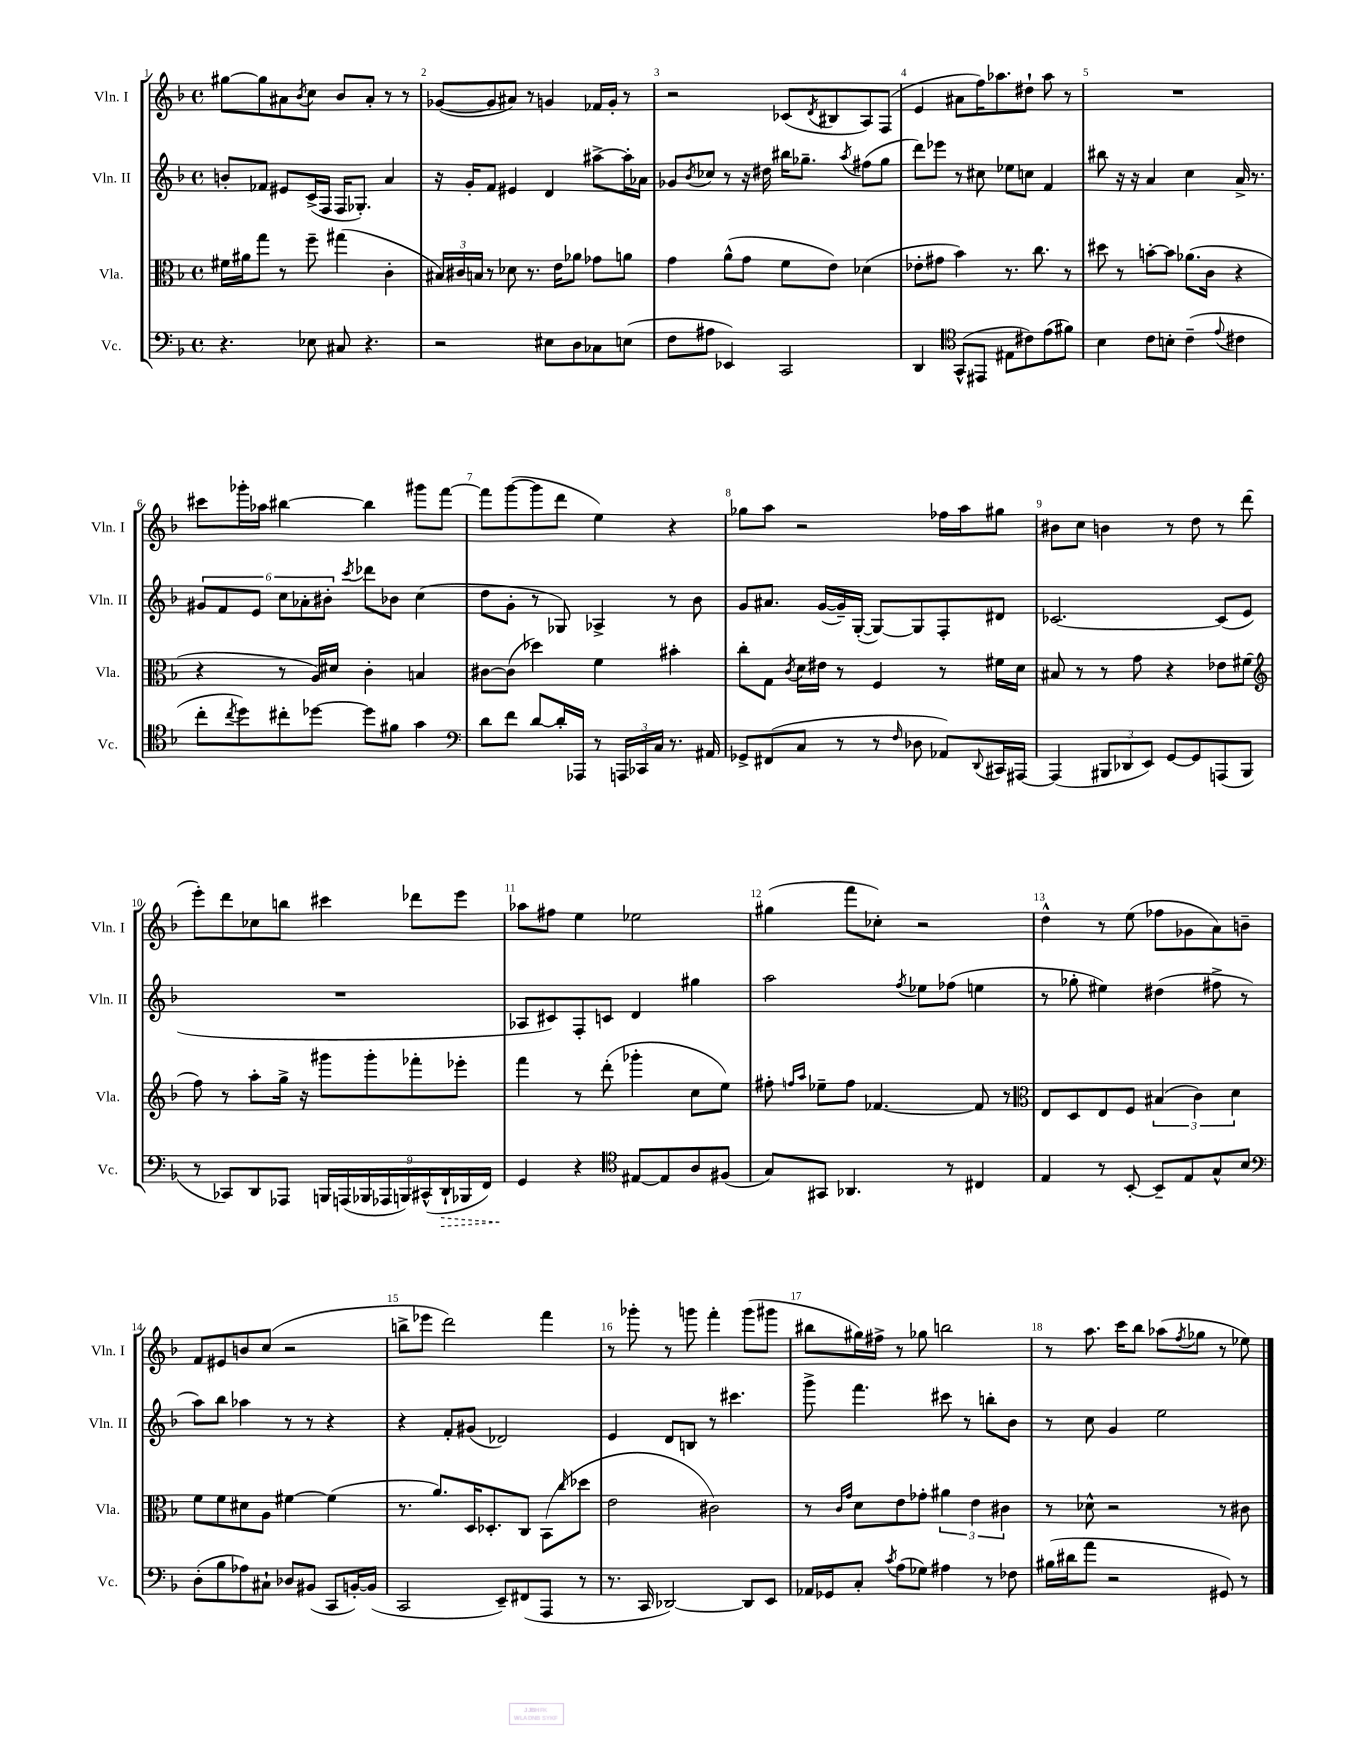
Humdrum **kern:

**kern	**dynam	**kern	**kern	**kern
*part4	*part4	*part3	*part2	*part1
*staff4	*staff4	*staff3	*staff2	*staff1
*I"Vc.	*	*I"Vla.	*I"Vln. II	*I"Vln. I
*I'Vc.	*	*I'Vla.	*I'Vln. II	*I'Vln. I
*clefF4	*	*clefC3	*clefG2	*clefG2
*k[b-]	*	*k[b-]	*k[b-]	*k[b-]
*M4/4	*	*M4/4	*M4/4	*M4/4
*met(c)	*	*met(c)	*met(c)	*met(c)
=1	=1	=1	=1	=1
4.r	.	16f#X\LL	8bn'/L	[8gg#X\L
.	.	16a#X\J	.	.
.	.	8gg\J	8f-X/J	8gg#\]
.	.	8r	8e#X/L	8a#X\
.	.	.	.	8qb-/
8E-X\	.	8ff~\	(16c^/L	8cc\J
.	.	.	16F/JJ	.
8C#X/	.	(4gg#X\	16F/KL	8b-/L
.	.	.	8.G-X'/J)	.
4.r	.	.	.	8a#'/J
.	.	4c'\	4a/	8r
.	.	.	.	8r
=2	=2	=2	=2	=2
2r	.	24B#X/LL)	16r	([8g-X/L
.	.	24c#X/	.	.
.	.	.	16g'/KL	.
.	.	24Bn/JJ	.	.
.	.	8r	8f/J	8g-/]
.	.	8d-X\	4e#X/	8a#X/J)
.	.	8.r	.	8r
8E#X\L	.	.	4d/	4gn/
.	.	16e\KL	.	.
8D\	.	8a-X\J	.	.
8C-X\	.	8g-X\L	[8aa#X^\L	16f-X/LL
.	.	.	.	16g'/JJ
(8En\J	.	8an\J	16aa#'\L]	8r
.	.	.	16a-X\JJ	.
=3	=3	=3	=3	=3
8F\L	.	4g\	8g-X/L	2r
.	.	.	8qb-/	.
8A#X\J	.	.	8cc-X/J	.
4EE-X/)	.	(8a^^\L	8r	.
.	.	8g\J	16r	.
.	.	.	16dd#X\	.
2CC/	.	8f\L	16bb#X\KL	(8c-X/L
.	.	.	8.gg-X~\J	.
.	.	.	.	8qd/
.	.	8e\J)	.	8B#X/
.	.	.	8qaa/	.
.	.	(4d-X\	(8ff#X\L	8A/)
.	.	.	8gg-\J	(8F/J
=4	=4	=4	=4	=4
4DD/	.	8e-X'\L	8ddd\L)	4e/
.	.	8g#X\J	8eee-X\J	.
*clefC4	*	*	*	*
(8GG^^/L	.	4b-\)	8r	8a#X\L
8EE#X/J	.	.	8cc#X\	16ff\K)
.	.	.	.	8.aa-X\
8E#X\L	.	8.r	8ee-X\L	.
8c#X\)	.	.	8ccn\J	8dd#X`\J
.	.	8.cc\	.	.
(8e\	.	.	4f/	8aa-\
8f#X\J)	.	8r	.	8r
=5	=5	=5	=5	=5
4B-\	.	8dd#X\	8bb#X\	1r
.	.	8r	16r	.
.	.	.	16r	.
8c\L	.	[8bn'\L	4a/	.
8Bn'\J	.	8b\J]	.	.
(4c~\	.	(8.a-X\L	4cc\	.
.	.	16c\Jk	.	.
8qqe/	.	.	.	.
4c#X\	.	4r	16a^/	.
.	.	.	8.r	.
!!LO:LB:g=z
=6	=6	=6	=6	=6
8cc'\L	.	4r	12g#X/L	8ccc#X\L
.	.	.	12f/	.
8qcc/	.	.	.	.
8dd\)	.	.	.	16ggg-X'\L
.	.	.	12e/J	.
.	.	.	.	16aa-X\JJ
8cc#X'\	.	8r	12cc\L	[4bb#X\
.	.	.	12a-X'\	.
[8dd-X\J	.	16A/LL)	.	.
.	.	.	12b#X'\J	.
.	.	16d#X/JJ	.	.
.	.	.	8qccc/	.
8dd-\L]	.	4c'\	8ddd-X\L	4bb#\]
8f#X\J	.	.	8b-X\J	.
4g\	.	4Bn/	(4cc\	8ggg#X\L
.	.	.	.	[8fff\J
=7	=7	=7	=7	=7
*clefF4	*	*	*	*
8d\L	.	[8c#X\L	8dd\L	8fff\L]
8f\J	.	(8c#\J]	8g'\J	([8ggg\
[8d/L	.	4dd-X\)	8r	8ggg\]
16d'/L]	.	.	8G-X/)	8ddd\J
16AAA-X/JJ	.	.	.	.
8r	.	4f\	4A-X^/	4ee\)
24AAAn/LL	.	.	.	.
24CC-X/	.	.	.	.
24C/JJ	.	.	.	.
8.r	.	4b#X'\	8r	4r
.	.	.	8b-\	.
16AA#X/	.	.	.	.
=8	=8	=8	=8	=8
8GG-X^/L	.	8cc'\L	8g/L	8gg-X\L
(8FF#X/	.	8G\J	8.a#X/J	8aa\J
.	.	8qc/	.	.
8C/J	.	16d\LL	.	2r
.	.	16e#X\JJ	([16g/LL	.
8r	.	8r	16g~/])	.
.	.	.	([16G'/JJ	.
8r	.	4F/	8G/L_)	.
16qqF/	.	.	.	.
8D-X\	.	.	8G/]	.
8AA-X/L)	.	8r	8F'/	16ff-X\LL
.	.	.	.	16aa\J
8qqDD/	.	.	.	.
16CC#X/L	.	16f#X\LL	8d#X/J	8gg#X\J
[16AAA#X/JJ	.	16d\JJ	.	.
=9	=9	=9	=9	=9
(4AAA#/]	.	8B#X/	[2.c-X/	8b#X\L
.	.	8r	.	8cc\J
12BBB#X/L	.	8r	.	4bn\
12DD-X/	.	.	.	.
.	.	8g\	.	.
12EE/J)	.	.	.	.
[8GG/L	.	4r	.	8r
8GG/]	.	.	.	8dd\
(8AAAn/	.	8e-X\L	(8c-/L]	8r
8BBB#/J	.	(8f#X\J	8e/J	(8ddd\
!!LO:LB:g=z
=10	=10	=10	=10	=10
*	*	*clefG2	*	*
8r	.	8ff\)	1r	8eee'\L)
8CC-X/L)	.	8r	.	8ddd\
8DD/	.	8aa'\L	.	8cc-X\
8AAA-X/J	.	16gg^\Jk	.	8bbn\J
.	.	16r	.	.
18BBBn/LL	.	8ggg#X\L	.	4ccc#X\
(18AAAn/	.	.	.	.
18BBB-X/	.	.	.	.
.	.	8ggg#'\	.	.
18AAA-X/	.	.	.	.
18BBBn/)	.	.	.	.
.	.	8fff-X'\	.	8ddd-X\L
(18CC#X^^/	.	.	.	.
!	!LO:HP:b	!	!	!
18DD`/	>	.	.	.
.	.	8eee-X'\J	.	8eee\J
18BBB-X/	.	.	.	.
18FF/JJ)	.	.	.	.
=11	=11	=11	=11	=11
4GG/	.	4fff\	8A-X/L	8aa-X\L
.	.	.	8c#X/)	8ff#X\J
4r	]	8r	8F'/	4ee\
.	.	(8ddd'\	8cn/J	.
*clefC4	*	*	*	*
[8E#X/L	.	4ggg-X'\	4d/	2ee-X\
8E#/]	.	.	.	.
8A/	.	8cc\L	4gg#X\	.
(8F#X/J	.	8ee\J)	.	.
=12	=12	=12	=12	=12
8G/L)	.	8ff#X'\	2aa\	(4gg#X\
.	.	16qqffn/LL	.	.
.	.	16qqaa/JJ	.	.
8GG#X/J	.	8ee-X~\L	.	.
4.AA-X/	.	8ff\J	.	8fff\L
.	.	[4.f-X/	.	8cc-X'\J)
.	.	.	8qff/	.
.	.	.	8ee-X\L	2r
8r	.	.	(8ff-X\J	.
4C#X/	.	8f-/]	4een\	.
.	.	8r	.	.
=13	=13	=13	=13	=13
*	*	*clefC3	*	*
4E/	.	8E/L	8r	4dd^^\
.	.	8D/	8gg-X'\	.
8r	.	8E/	4ee#X\)	8r
[8BB-'/	.	8F/J	.	(8ee\
8BB-~/L]	.	(6B#X/	(4dd#X\	8ff-X\L
8E/	.	.	.	8g-X\
.	.	6c\)	.	.
8G^^/	.	.	8ff#X^\	8a\)
.	.	6d\	.	.
8B-/J	.	.	8r	8bn~\J
!!LO:LB:g=z
=14	=14	=14	=14	=14
*clefF4	*	*	*	*
(8D'\L	.	8f\L	8aa\L)	8f/L
8B-\	.	8f\	8bb-\J	8e#X/
8A-X\)	.	8d#X\	4aa-X\	8bn/
8C#X`\J	.	8A\J	.	(8cc/J
8D-X/L	.	[4f#X\	8r	2r
(8BB#X/J	.	.	8r	.
8CC/L	.	(4f#\]	4r	.
[16BBn'/L)	.	.	.	.
(16BB/JJ]	.	.	.	.
=15	=15	=15	=15	=15
2CC/	.	8.r	4r	8bbn^\L
.	.	.	.	8eee-X\J
.	.	8.a/L)	.	.
.	.	.	8f'/L	2ddd\)
.	.	16D/K	(8g#X/J	.
.	.	8.D-X'/	.	.
8EE~/L)	.	.	2d-X/)	.
(8FF#X/	.	8C/J	.	.
8AAA/J	.	(8BB-\L	.	4fff\
.	.	16qqcc/	.	.
8r	.	8dd-X\J	.	.
=16	=16	=16	=16	=16
8.r	.	2e\	4e/	8r
.	.	.	.	8ggg-X'\
16CC/	.	.	.	.
[2DD-X/)	.	.	8d/L	8r
.	.	.	8Bn/J	8gggn\
.	.	2c#X\)	8r	4fff'\
.	.	.	4.ccc#X\	.
8DD-/L]	.	.	.	(8ggg\L
8EE/J	.	.	.	8ggg#X\J
=17	=17	=17	=17	=17
16AA-X/LL	.	8r	8ggg^\	8bb#X\L
16GG-X/J	.	.	.	.
.	.	16qqc/LL	.	.
.	.	16qqg/JJ	.	.
8C'/J	.	8d\L	4.fff\	16gg#X\L)
.	.	.	.	16ff#X^\JJ
8qc/	.	.	.	.
(8A\L	.	8e\	.	8r
8G-X\J)	.	8g-X'\J	.	8gg-X\
4A#X\	.	6a#X\	8ccc#X\	2bbn\
.	.	.	8r	.
.	.	6e\	.	.
8r	.	.	8bbn'\L	.
.	.	6c#X\	.	.
8F-X\	.	.	8b-\J	.
=18	=18	=18	=18	=18
(16B#X\LL	.	8r	8r	8r
16d#X\J	.	.	.	.
8a\J	.	8d-X^^\	8cc\	8.aa\
2r	.	2r	4g/	.
.	.	.	.	16ccc\KL
.	.	.	.	8bb-\J
.	.	.	2ee\	(8aa-X\L
.	.	.	.	8qff/
.	.	.	.	8gg-X\J
8GG#X/)	.	8r	.	8r
8r	.	8c#X\	.	8ee-X\)
==	==	==	==	==
*-	*-	*-	*-	*-
